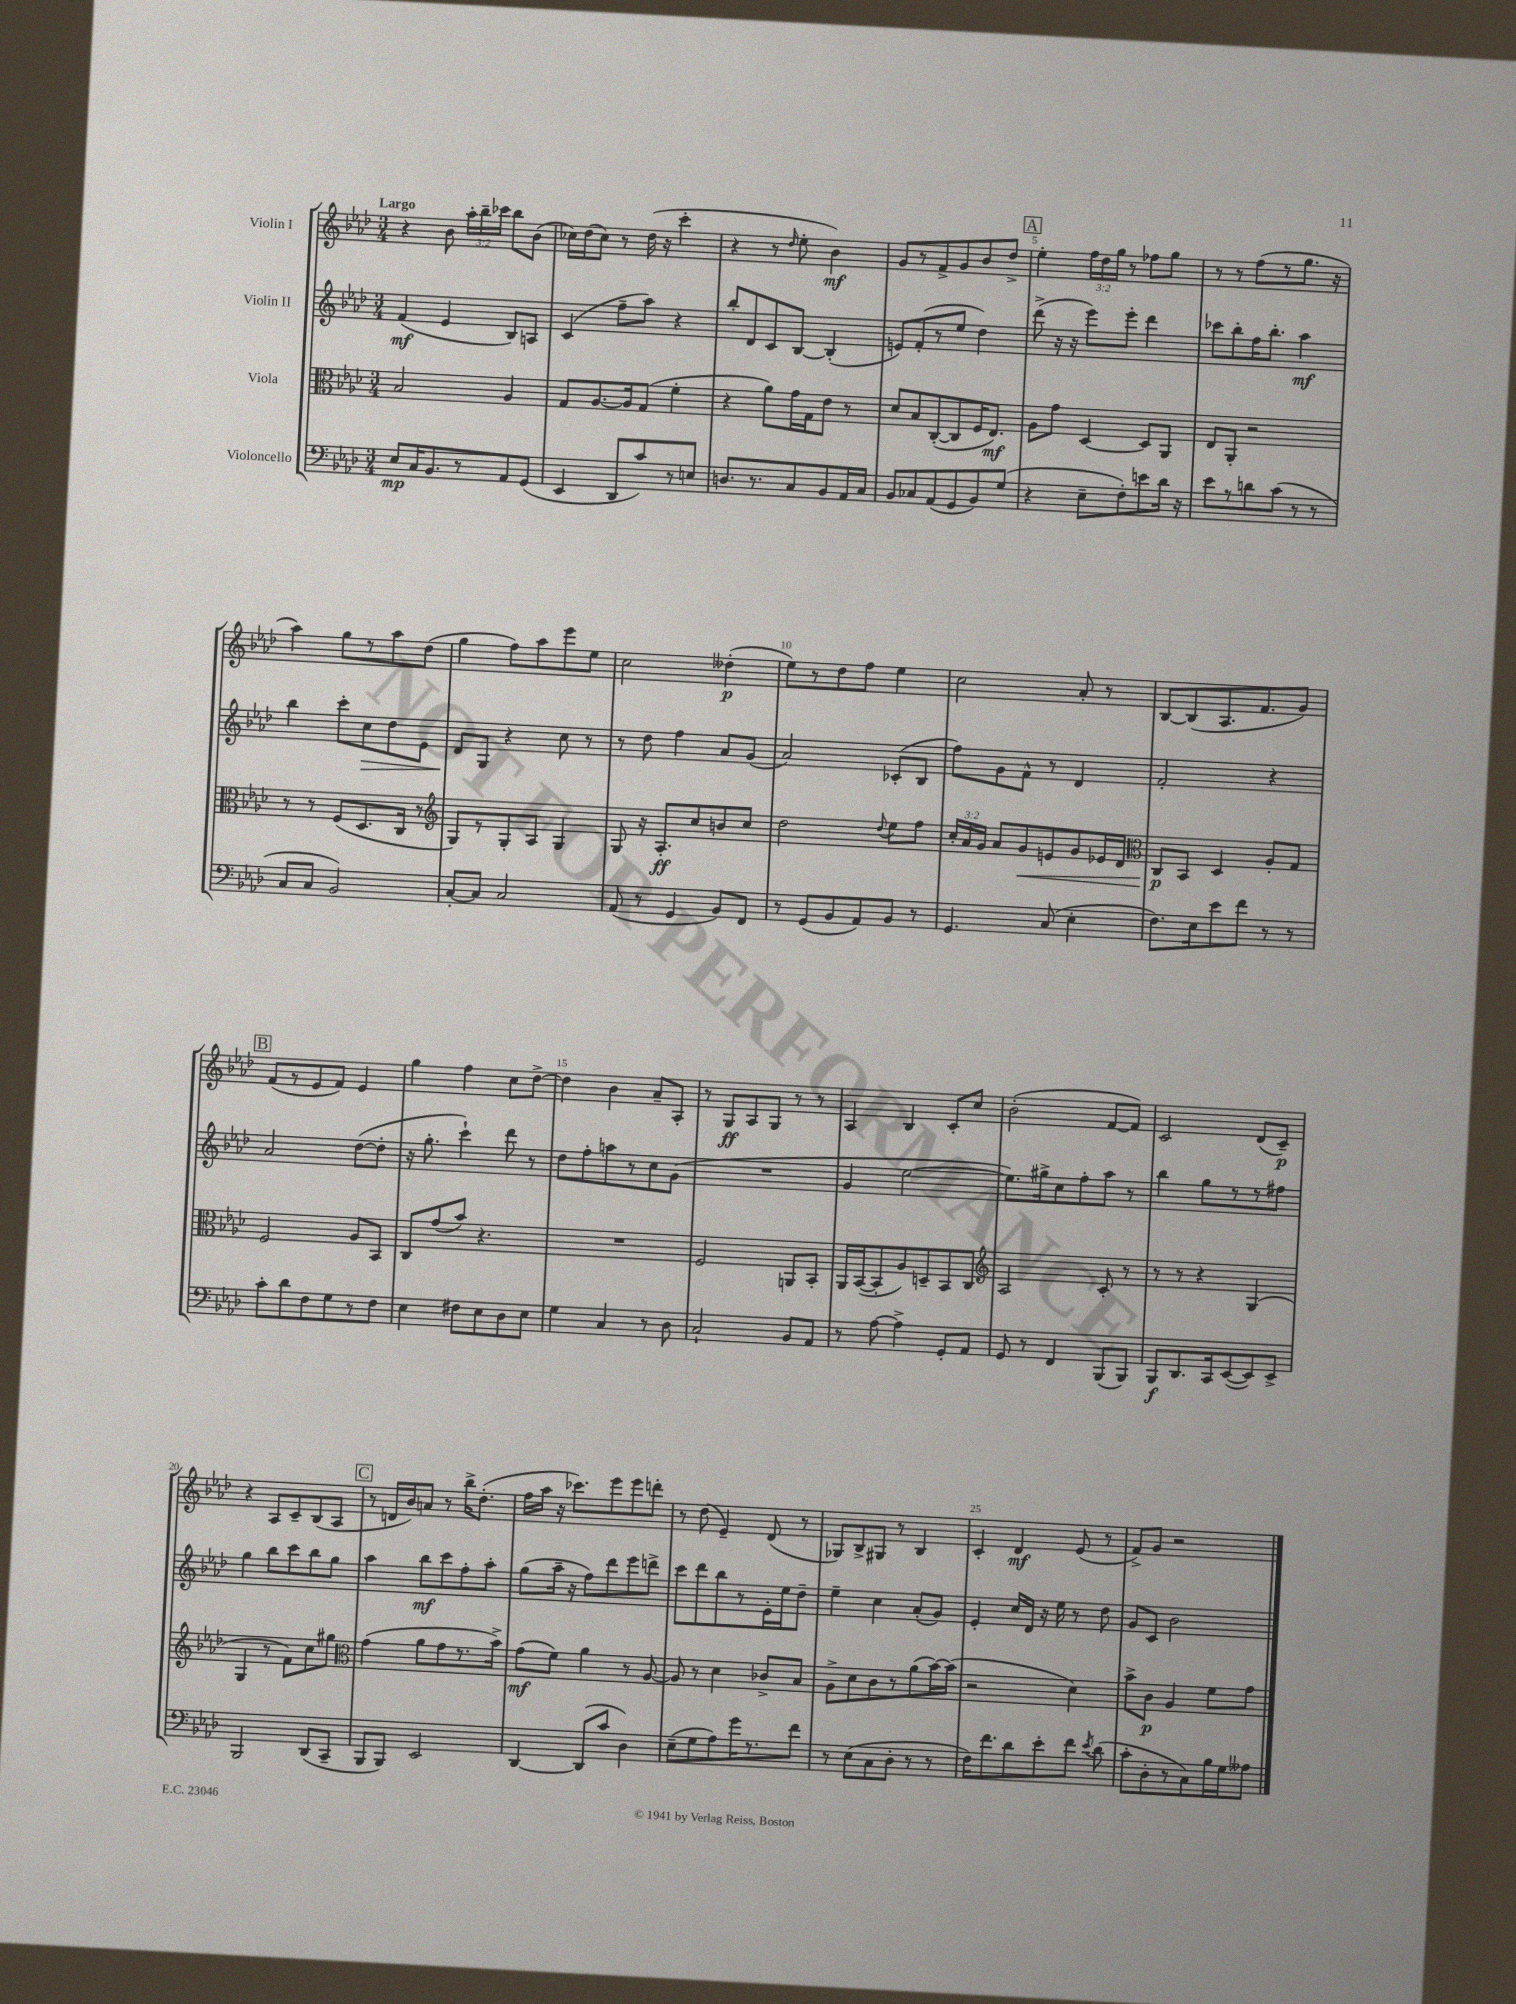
<<
\new StaffGroup <<
\new Staff = "s0" \with { instrumentName = "Violin I" } {
    \clef treble \key aes \major \numericTimeSignature \time 3/4 \override Staff.TupletNumber.text = #tuplet-number::calc-fraction-text \tempo "Largo"
    \autoBeamOff r4 bes'8 \tuplet 3/2 { aes''16[-. bes''16-- ces'''16] } bes''8[ bes'8]( |
    ces''16[) des''16( ces''8]) r8 des''16( r16 c'''4-. |
    r4 r8 \grace { des''16 } ees''8-. bes'4\mf) |
    g'8[ r8 f'8-> g'8 bes'8 des''8]-> |
    \mark \markup { \box "A" } ees''4-. \tuplet 3/2 { f''16[ des''16 g''16] } r8 fes''8[ g''8] |
    r8 r8 f''8[( r8 g''8.] r16 |
    aes''4) g''8[ r8 aes''8 des''8]( |
    g''4 f''8[) aes''8 ees'''8 ees''8] |
    c''2 deses''4-.\p( |
    ees''8[) r8 des''8 f''8] ees''4 |
    c''2 aes'8-. r8 |
    bes8[~ bes8( aes8. f'8. g'8]) |
    \mark \markup { \box "B" } f'8[( r8 ees'8 f'8]) ees'4 |
    g''4 f''4 c''8[ des''8]~-> |
    des''4 bes'4 aes'8[-- aes8]-. |
    r8 g8[\ff aes8 g8] r8 r8 |
    aes4 bes4 c'8[-. c''8] |
    bes'2-.( f'8[~ f'8]) |
    c'2 des'8[( c'8]--\p) |
    r4 aes8[ c'8-- bes8( aes8] |
    \mark \markup { \box "C" } r8 d'16[ bes'16) a'8] r8 bes''16[-> des''8.]-.( |
    f''16[ aes''16] r16 ces'''8.[) ees'''8 ees'''8 d'''8]-. |
    r8 des''8( ees'4--) des'8( r8 |
    ges8[) bes8-> gis8] r8 bes4 |
    c'4-. des'4\mf ees'8( r8 |
    f'8[->) g'8] r2 \bar "|." |
}
\new Staff = "s1" \with { instrumentName = "Violin II" } {
    \clef treble \key aes \major \numericTimeSignature \time 3/4
    \autoBeamOff f'4\mf( ees'4 bes8[) a8] |
    c'4( f''8[-- aes''8]) r4 |
    bes''8[-. des'8 c'8 bes8]~ bes4-.( |
    e'8[) f'8-.( r8 ees''8] des''4) |
    \mark \markup { \box "A" } des'''8->( r16 r16 ees'''8[) ees'''8]-. des'''4 |
    ces'''8[ bes''8-. f''16 bes''8.]-. aes''4\mf |
    bes''4 c'''8[-. c''8\> des''8 ees'8] |
    des'8[\! g8] r4 c''8 r8 |
    r8 des''8 f''4 aes'8[ g'8]( |
    aes'2) ces'8[-.( bes8] |
    f''8[) g'8 f'8]-^ r8 des'4 |
    f'2-. r4 |
    \mark \markup { \box "B" } aes'2 des''8[~( des''8]-. |
    r16 g''8.-. c'''4-!) des'''8 r8 |
    des''8[ f''8-. a''8 r8 c''8 g'8]( |
    R2. |
    g'4 ees''2~ |
    ees''8.[) gis''16-> c''8 f''8-. aes''8] r8 |
    bes''4 g''8[ r8 r8 fis''8] |
    g''4 bes''8[ c'''8 bes''8 g''8] |
    \mark \markup { \box "C" } aes''4 bes''8[\mf c'''8 f''8-. aes''8]-. |
    g''8[( aes''16]-- r16 f''8[) des'''8 ees'''8 d'''8]-> |
    c'''8[ des'''8 bes''8 r8 ees'16-. ees''16 des''8]-- |
    ees''4-- c''4 aes'8[-.( g'8]) |
    ees'4-. c''16[ des'16] r16 ees''16 r8 des''8 |
    g'8[ c'8] bes'2 \bar "|." |
}
\new Staff = "s2" \with { instrumentName = "Viola" } {
    \clef alto \key aes \major \numericTimeSignature \time 3/4 \override Staff.TupletNumber.text = #tuplet-number::calc-fraction-text
    \autoBeamOff bes2 aes4 |
    g8[ aes8.~ aes16 g8]( f'4-. |
    r4 aes'8[) g'16 g16 ees'8] r8 |
    des'8[ bes8 c8~-.( c8 f16 ees8.]\mf) |
    \mark \markup { \box "A" } aes8[ g'8] des4~ des8[ aes,8] |
    ees8[ aes,8]-. r2 |
    r8 r8 f8[( des8. c16] r8 |
    \clef treble g8[) r8 g8-. aes8] g4 |
    g8 r16 aes8.[-.\ff c''8 b'8 c''8] |
    des''2 \appoggiatura { des''8 } ees''8[ f''8] |
    \tuplet 3/2 { c''16[-. aes'16 g'16] } aes'8[ g'8\< e'8 g'8 ees'16 des'16] |
    \clef alto c8[\p\! bes,8] des4 aes8[-. g8] |
    \mark \markup { \box "B" } f2 aes8[ bes,8] |
    c8[ g'8( bes'8]) r4. |
    R2. |
    f2 a,8[ bes,8]-. |
    aes,16[ bes,16~( bes,8-. aes8) d8-- bes,8 c8] |
    \clef treble aes2 c'8-. r8 |
    r8 r8 r4 g4( |
    g4 r8 f'8[) c''8 gis''8] |
    \mark \markup { \box "C" } \clef alto g'4( aes'8[ g'8 r8. bes'16]->) |
    g'8[\mf( f'8]) aes'4 r8 aes8~ |
    aes8 r8 des'4 ces'8[-> bes8] |
    aes8[-> des'8 c'8 r8 aes'8( bes'16~) bes'16]( |
    r2 des'4) |
    bes'8[-> c'8]\p aes4 f'8[ g'8] \bar "|." |
}
\new Staff = "s3" \with { instrumentName = "Violoncello" } {
    \clef bass \key aes \major \numericTimeSignature \time 3/4
    \autoBeamOff ees8[\mp c16 bes,8. r8 aes,8 g,8]( |
    ees,4 des,8[ c'8) r8 e8] |
    d8.[ r8. c8 bes,8 aes,16 c16] |
    bes,8[ ces8 aes,8( g,8 bes,8) g8]( |
    \mark \markup { \box "A" } r4 ees8[-- f8-.) e'8 des'16] r16 |
    ees'8[ r8 d'8 c'8]( r8 r8 |
    c8[ c8] bes,2) |
    c8[~-. c8] c2 |
    aes,8( r8 g,4 bes,8[) f,8] |
    r8 g,8[( bes,8 aes,8) bes,8] r8 |
    g,4. c8( ees4-. |
    f8.[) ees16 ees'8 f'8] r8 r8 |
    \mark \markup { \box "B" } c'8[-. des'8 f8 g8 r8 f8] |
    ees4 fis8[ ees8 des8 ees8] |
    g4 c4 r8 des8 |
    c2-! bes,8[ aes,8] |
    r8 aes8~ aes4-> g,8[-. aes,8] |
    g,8 r8 f,4 bes,,8[( bes,,8]) |
    bes,,8[\f des,8. c,16 ees,8~( ees,8) ees,8]-> |
    bes,,2 des,8[( c,8]-- |
    \mark \markup { \box "C" } bes,,8[ bes,,8]) ees,2 |
    des,4~ des,8[( c'8] des4) |
    ees8[--( g8 aes8) g'16 r8. f'8] |
    r8 ees8[( c8 des8]-. r8 r8 |
    f16[) f'8. des'8 ees'8-. f'8] \acciaccatura { ees'8 } des'8( |
    c'8[-. des8-. r8 c8) bes16 g16 aeses8] \bar "|." |
}
>>
>>
\layout { \context { \Score \override BarNumber.break-visibility = ##(#f #t #t) barNumberVisibility = #(every-nth-bar-number-visible 5) } }
